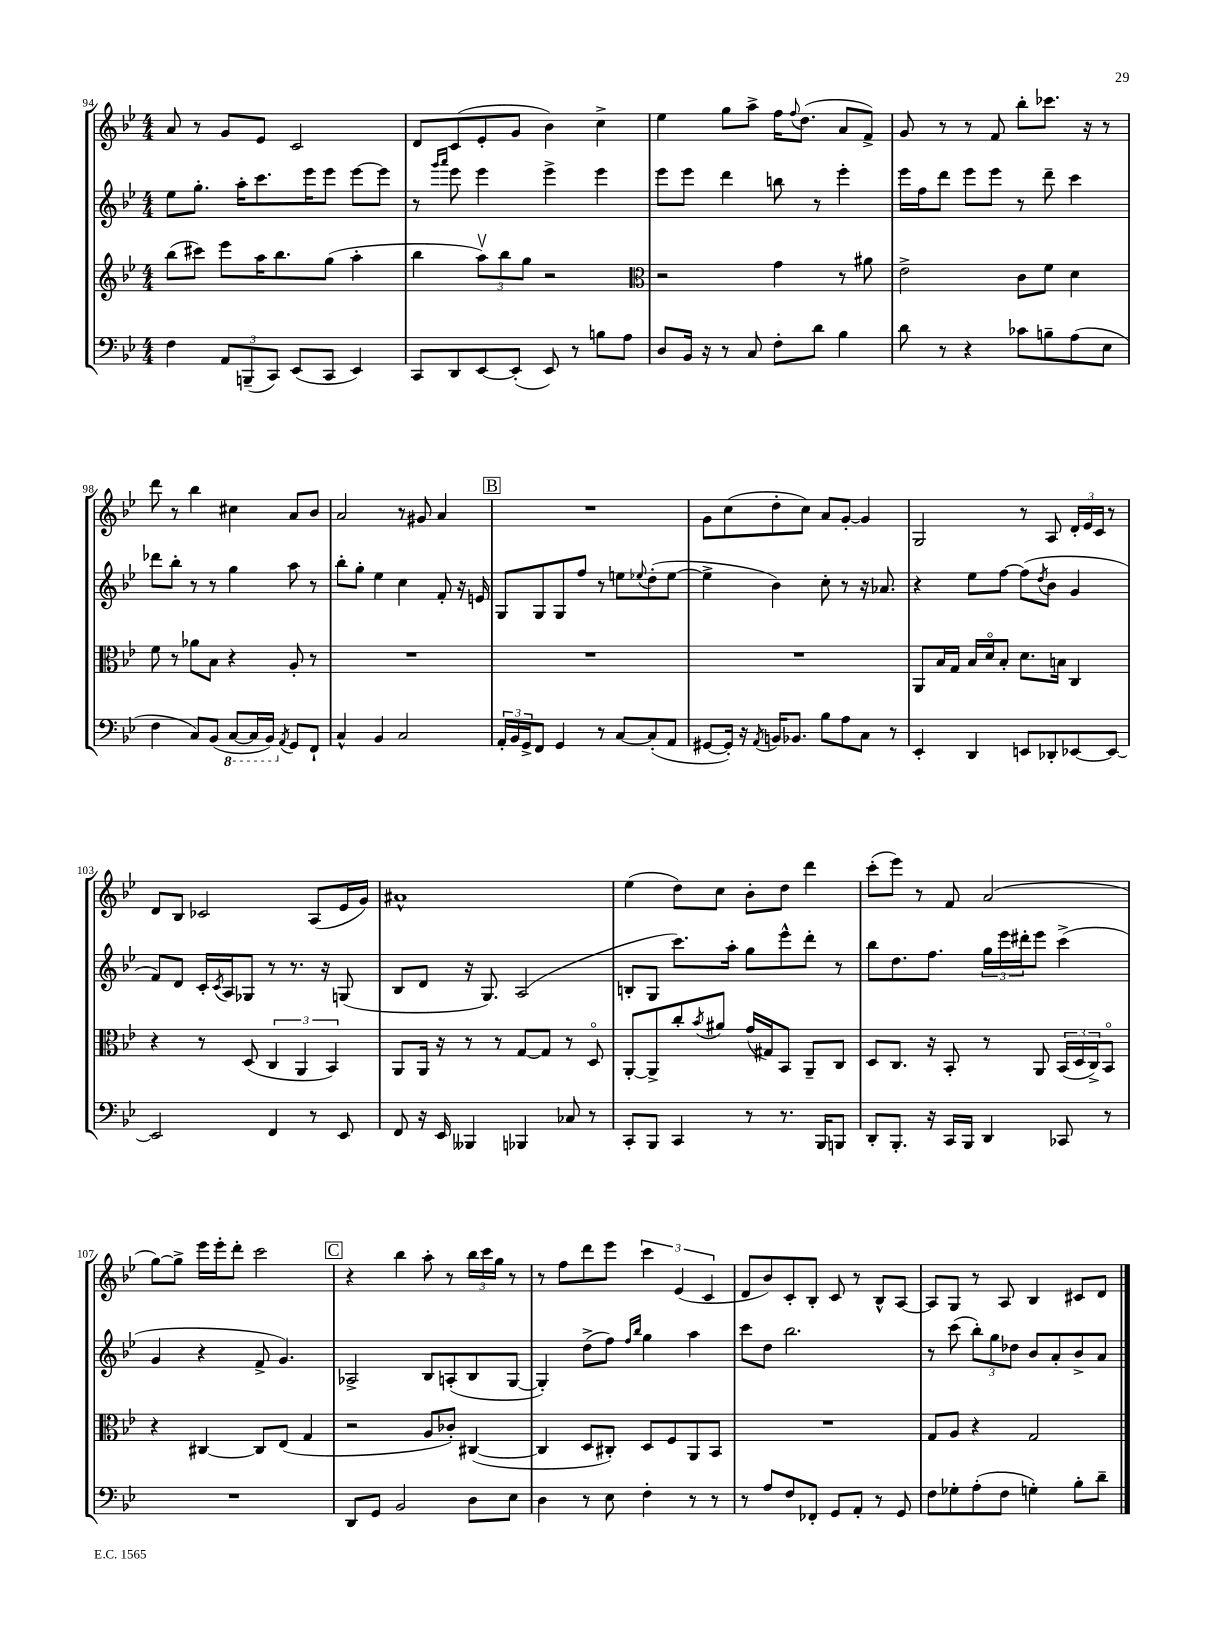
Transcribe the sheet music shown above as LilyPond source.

<<
\new StaffGroup <<
\new Staff = "s0" {
    \clef treble \key bes \major \numericTimeSignature \time 4/4
    a'8 r8 g'8 ees'8 c'2 |
    d'8 c'8( ees'8-. g'8 bes'4) c''4-> |
    ees''4 g''8 a''8-> f''16 \appoggiatura { f''8 } d''8.( a'8 f'8->) |
    g'8 r8 r8 f'8 bes''8-. ces'''8. r16 r8 |
    d'''8 r8 bes''4 cis''4 a'8 bes'8 |
    a'2 r8 gis'8 a'4 |
    \mark \markup { \box "B" } R1 |
    g'8 c''8( d''8-. c''8) a'8 g'8~-. g'4 |
    g2 r8 a8 \tuplet 3/2 { d'16-. ees'16 c'16 } r8 |
    d'8 bes8 ces'2 a8( ees'16 g'16) |
    ais'1-^ |
    ees''4( d''8) c''8 bes'8-. d''8 d'''4 |
    c'''8-.( ees'''8) r8 f'8 a'2( |
    g''8~) g''8-> ees'''16 ees'''16-. d'''8-. c'''2 |
    \mark \markup { \box "C" } r4 bes''4 a''8-. r8 \tuplet 3/2 { bes''16 c'''16 g''16 } r8 |
    r8 f''8 d'''8 ees'''8 \tuplet 3/2 { c'''4 ees'4( c'4 } |
    d'8 bes'8) c'8-. bes8-. c'8 r8 bes8-^ a8~ |
    a8 g8 r8 a8 bes4 cis'8 d'8 \bar "|." |
}
\new Staff = "s1" {
    \clef treble \key bes \major \numericTimeSignature \time 4/4
    ees''8 g''8.-. a''16-. c'''8. ees'''16 ees'''8 ees'''8~ ees'''8 |
    r8 \grace { g'''16 a'''16 } ees'''8 ees'''4 ees'''4-> ees'''4 |
    ees'''8 ees'''8 d'''4 b''8 r8 ees'''4-. |
    ees'''16 f''16 d'''8 ees'''8 ees'''8 r8 d'''8-- c'''4 |
    des'''8 bes''8-. r8 r8 g''4 a''8 r8 |
    bes''8-. g''8-. ees''4 c''4 f'8-. r16 e'16 |
    \mark \markup { \box "B" } g8 g8 g8 f''8 r8 e''8 \appoggiatura { ees''8 } d''8-.( ees''8~ |
    ees''4-> bes'4) c''8-. r8 r16 aes'8. |
    r4 ees''8 f''8~ f''8( \acciaccatura { d''8 } bes'8 g'4 |
    f'8) d'8 c'16-. \acciaccatura { c'8 } a16 ges8 r8 r8. r16 g8( |
    bes8 d'8 r16 g8.) a2( |
    b8-. g8 c'''8.) a''16-. g''8 ees'''8-^ d'''8-. r8 |
    bes''8 d''8. f''8. \tuplet 3/2 { g''16 ees'''16 dis'''16-. } ees'''8 c'''4->( |
    g'4 r4 f'8-> g'4.) |
    \mark \markup { \box "C" } aes2-> bes8 a8-.( bes8 g8~ |
    g4-.) d''8->( f''8) \grace { f''16 bes''16 } g''4 a''4 |
    c'''8 d''8 bes''2. |
    r8 c'''8( \tuplet 3/2 { bes''8-.) g''8 des''8 } bes'8 a'8-. bes'8-> a'8 \bar "|." |
}
\new Staff = "s2" {
    \clef treble \key bes \major \numericTimeSignature \time 4/4
    bes''8( cis'''8) ees'''8 a''16 bes''8. g''8( a''4-. |
    bes''4 \tuplet 3/2 { a''8\upbow) bes''8 g''8 } r2 |
    \clef alto r2 g'4 r8 ais'8 |
    ees'2-> c'8 f'8 d'4 |
    f'8 r8 aes'8 bes8 r4 a8-. r8 |
    R1 |
    \mark \markup { \box "B" } R1 |
    R1 |
    a,8 bes16 g16 bes16 d'16\flageolet bes8-. d'8. b16 c4 |
    r4 r8 d8( \tuplet 3/2 { c4 a,4 bes,4) } |
    a,8 a,16 r16 r8 r8 g8~ g8 r8 d8\flageolet |
    a,8~-. a,8-> c''8-. \acciaccatura { bes'8 } ais'8 g'16( gis16) bes,8 a,8-- c8 |
    d8 c8. r16 bes,8-. r8 a,8 \tuplet 3/2 { bes,16( d16 c16->) } bes,8\flageolet |
    r4 cis4~ cis8 ees8( g4 |
    \mark \markup { \box "C" } r2 a8 ces'8-.) cis4~( |
    cis4 d8 cis8-.) d8 f8 a,8 bes,8 |
    R1 |
    g8 a8 r4 g2 \bar "|." |
}
\new Staff = "s3" {
    \clef bass \key bes \major \numericTimeSignature \time 4/4
    f4 \tuplet 3/2 { a,8 b,,8--( c,8) } ees,8( c,8 ees,4) |
    c,8 d,8 ees,8~ ees,8-.( ees,8) r8 b8 a8 |
    d8 bes,16 r16 r8 c8 f8-. d'8 bes4 |
    d'8 r8 r4 ces'8 b8-- a8( ees8 |
    f4 c8) bes,8( \ottava #-1 c,8~ c,16 bes,,16) \ottava #0 \acciaccatura { a,8 } g,8 f,8-! |
    c4-^ bes,4 c2 |
    \mark \markup { \box "B" } \tuplet 3/2 { a,16-. bes,16 g,16-> } f,8 g,4 r8 c8~ c8-.( a,8 |
    gis,8~ gis,16-.) r16 \acciaccatura { a,8 } b,16 bes,8. bes8 a8 c8 r8 |
    ees,4-. d,4 e,8 des,8-. ees,8~ ees,8~ |
    ees,2 f,4 r8 ees,8 |
    f,8 r16 ees,16 beses,,4 bes,,4 ces8 r8 |
    c,8-. bes,,8 c,4 r8 r8. bes,,16 b,,8 |
    d,8-. bes,,8.-. r16 c,16 bes,,16 d,4 ces,8 r8 |
    R1 |
    \mark \markup { \box "C" } d,8 g,8 bes,2 d8 ees8 |
    d4 r8 ees8 f4-. r8 r8 |
    r8 a8 f8 fes,8-. g,8 a,8-. r8 g,8 |
    f8 ges8-. a8-.( f8 g4-.) bes8-. d'8-- \bar "|." |
}
>>
>>
\layout { \context { \Score currentBarNumber = #94 } }
